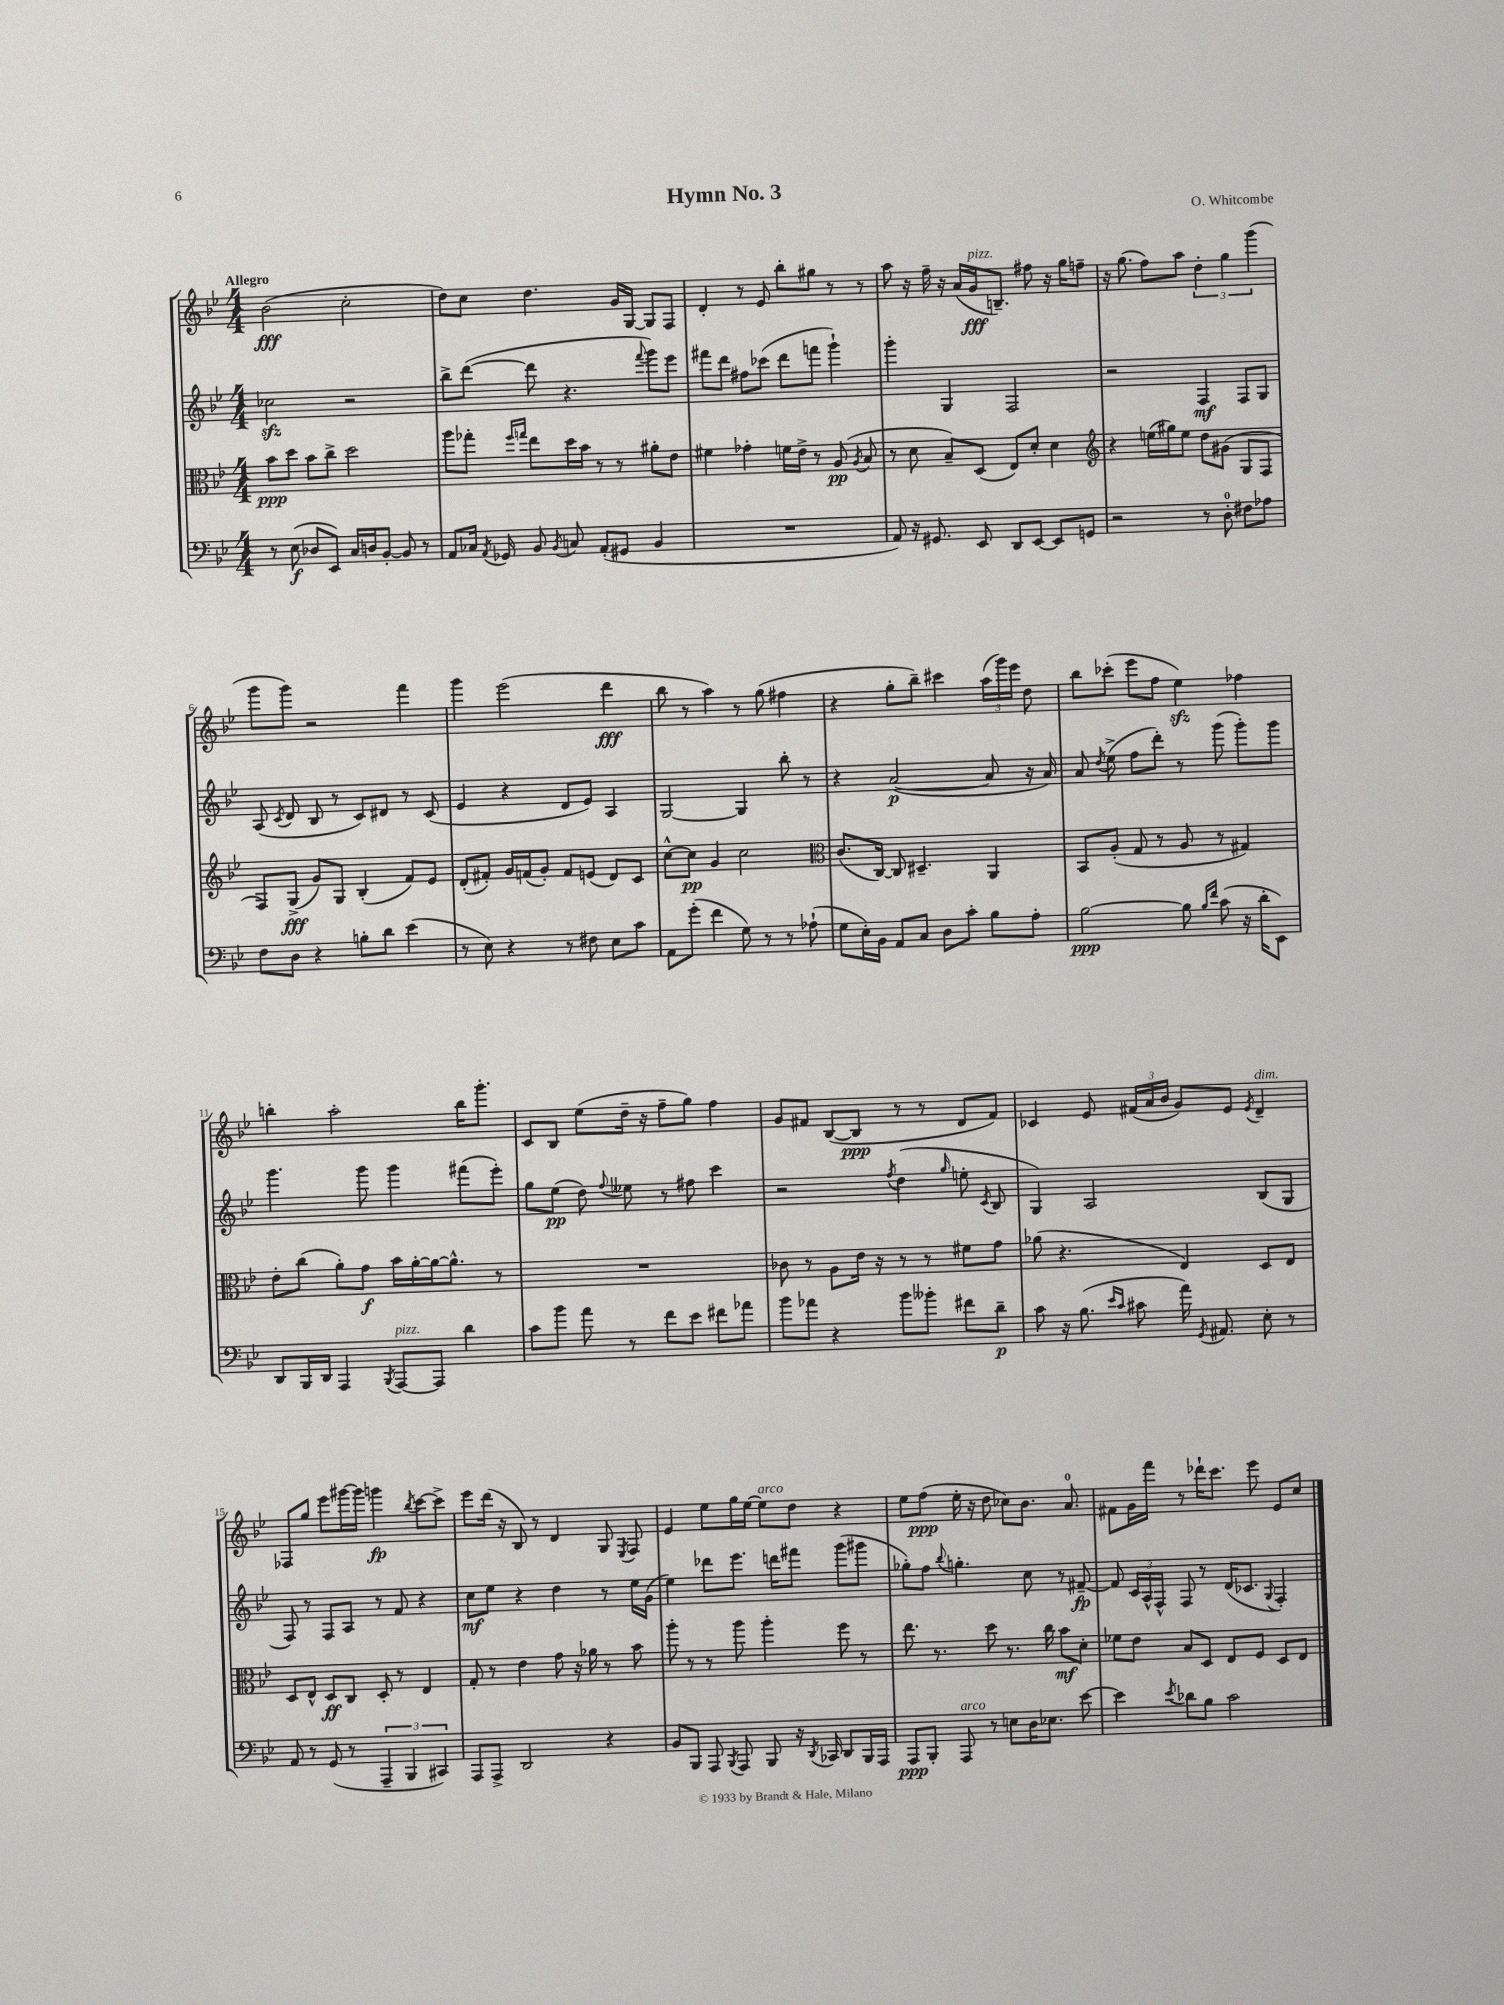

**kern	**kern	**kern	**kern
*staff4	*staff3	*staff2	*staff1
*clefF4	*clefC3	*clefG2	*clefG2
*k[b-e-]	*k[b-e-]	*k[b-e-]	*k[b-e-]
*M4/4	*M4/4	*M4/4	*M4/4
8r	8b-\L	2cc-\	(2b-\
(8E-\	8dd\J	.	.
8D-/L	8b-\L	.	.
8EE-/J)	8cc^\J	.	.
16C/LL	2dd\	2r	2cc'\
16D/J	.	.	.
[8BB-'/J	.	.	.
8BB-/]	.	.	.
8r	.	.	.
=	=	=	=
8AA/L	8aa\L	8bb-^\L	8dd\L)
16C-/Jk	8gg-'\J	([8ddd\J	8cc\J
8qAA/	.	.	.
16GG-/	.	.	.
.	16qqff/LL	.	.
.	16qqgg/JJ	.	.
8BB-/	8ee-\L	8ddd\]	4.dd\
8qBB-/	.	.	.
8C/	16dd\L	4.r	.
.	16b-\JJ	.	.
(8AA'/L	8r	.	.
8GG#/J	8r	.	16g/LL
.	.	.	[16G/JJ
.	.	8qqfff/	.
4BB-/	8a#'\L	8ggg\L)	8G/]L
.	8e-\J	8eee-\J	8F/J
=	=	=	=
1r	4f#\	8fff#\L	4d'/
.	.	8ddd\J	.
.	4g-'\	8ff#\L	8r
.	.	(8ccc-\J	8e-/
.	16f\LL	8ddd\L	8bb-'\L
.	16e-^\JJ	.	.
.	8r	8fff\J	8gg#\J
.	(8A/	4ggg`\)	8r
.	8qA/	.	.
.	8B-/	.	8r
=	=	=	=
8AA/)	8r	4ggg'\	8aa\
16r	8d\	.	16r
8.GG#/	.	.	16ff~\
.	8B-~/L)	4G/	16r
.	.	.	(16a/LL
8EE-/	(8D/J	.	16g/J
.	.	.	8.B~/J)
8DD/L	8E-/L)	2F/	.
[8EE-/J	8d'/J	.	8ff#\
8EE-/]L	4d\	.	16r
.	.	.	16gg\LK
8GG/J	.	.	8ff~\J
=	=	=	=
*	*clefG2	*	*
2r	4r	2r	16r
.	.	.	(8.gg\
.	(16ee\LL	.	8ff\L)
.	16gg#\J)	.	.
.	8ee\J	.	8aa\J
8r	8dd\L	4F/	6dd'\
8D'\	(8g#\J	.	.
.	.	.	6gg\
8F#\L	8G/L	8F/L	.
.	.	.	(6ggg\
8A-\J	8F/J	8G/J	.
=	=	=	=
8F\L	8F/L)	(8A/	8ggg\L
.	.	8qc/	.
8D\J	(8G^/J	8d/	8ggg\J)
4r	8g/L)	8B-/	2r
.	8G/J	8r	.
8B'\L	(4B-'/	8c/L)	.
8d\J	.	8d#/J	.
(4e-\	8f/L)	8r	4fff\
.	8e-/J	(8c/	.
=	=	=	=
8r	(8d'/L	4e-/	4ggg\
8E-\)	8f#'/J)	.	.
4r	16g/LL	4r	(2eee-\
.	(16f/J	.	.
.	8g'/J)	.	.
8r	8f/L	8d/L	.
8F#\	(8e/J	8e-/J)	.
8E-\L	8d/L)	4A/	4ddd\
8c\J	8c/J	.	.
=	=	=	=
8AA\L	[8cc^^\L	[2G/	8bb-\
(8g'\J	8cc\]J	.	8r
4f\	4g/	.	4aa\)
8G\)	2cc\	4G/]	8r
8r	.	.	(8gg\
8r	.	8bb-'\	4ff#\
(8A-`\	.	8r	.
=	=	=	=
*	*clefC3	*	*
8G\L	(8.c/L	4r	4r
16E-'\L)	.	.	.
16BB-\JJ	[16C/Jk)	.	.
8AA/L	8C/]	([2a/	8gg'\L
8C/J	4.D#~/	.	8bb-~\J)
8D\L	.	.	4ccc#\
8c'\J	.	.	.
8B-\L	4AA/	8a/]	(24aa\LL
.	.	.	24ggg\)
.	.	.	24eee-\JJ
8A'\J	.	16r	8dd\
.	.	16a/)	.
=	=	=	=
[2B-\	8BB-/L	8a/	8bb-\L
.	.	8qdd/	.
.	(8A'/J	(8ee-^\	(8ccc-'\J
.	8G/	8ff\L	8eee-\L
.	8r	8ddd'\J)	8ff\J
8B-\]	8A/	8r	4ee-\)
16qqB-/LL	.	.	.
16qqf/JJ	.	.	.
(8c\	8r	(8ggg\	.
16r	4G#/)	8ggg'\L)	4ff-\
16d'\LK	.	.	.
8EE-\J)	.	8ggg\J	.
=	=	=	=
8DD/L	8e-'\L	4.ggg\	4bb'\
16BBB-/L	(8cc\J	.	.
16DD/JJ	.	.	.
4AAA/	8a'\L)	.	2aa'\
.	8g\J	8ggg\	.
8qBBB-/	.	.	.
[8AAA/L	16b-\LL	4ggg\	.
.	[16a'\	.	.
8AAA/]J	16a\_J	.	.
.	8.a^^\]J	.	.
4d\	.	(8fff#\L	16bb\LK
.	.	.	8.ggg'\J
.	8r	8eee-'\J)	.
=	=	=	=
8c\L	1r	8gg\L	8c/L
8b-\J	.	(8ee-\J	8B-/J
8a\	.	8dd\)	(8ee-\L
.	.	8qqff/	.
8r	.	8ee--\	16dd~\Jk
.	.	.	16r
8f\L	.	8r	8ff~\L
8e-\J	.	8ff#\	8gg\J)
8f#\L	.	4ccc\	4ff\
8a-\J	.	.	.
=	=	=	=
8b-\L	8c-\	2r	8g/L
8a-\J	8r	.	8f#/J
4r	8A\L	.	([8B-/L
.	16e-\Jk	.	8B-/]J
.	16r	.	.
.	.	8qff/	.
8b-\L	8r	(4dd\	8r
8b--'\J	8r	.	8r
.	.	16qqgg/	.
8f#\L	8f#\L	8ee'\	8d/L
.	.	8qc/	.
8d~\J	8g\J	8B-/	8f#/J)
=	=	=	=
8c\	(8a-\	4G/)	4c-/
16r	4.r	.	.
(8.B-\	.	.	.
.	.	2A/	8e-/
16qqe-/LL	.	.	.
16qqc/JJ	.	.	.
8c#\	.	.	(24f#/LL
.	.	.	24a/
.	.	.	24b-/JJ
16a\)	4E-/)	.	8g/L)
8qGG/	.	.	.
8.AA#/	.	.	.
.	.	.	8e-/J
.	.	.	8qe-/
8E-'\	8D/L	(8B-/L	4d~/
8r	8E-/J	8G/J	.
=	=	=	=
8AA/	8D/L	8F/)	8F-/L
8r	8E-^^/J	8r	8gg/J
(8GG/	8D/L	8F/L	8eee-\L
8r	8C/J	8A/J	[16ggg#\L
.	.	.	16ggg#\]JJ
6AAA~/	8D'/	8r	4ggg\
.	8r	8f/	.
6BBB-/	.	.	.
.	.	.	8qbb-/
.	4E-/	4r	[8ccc\L
6CC#/)	.	.	.
.	.	.	8ccc^\]J
=	=	=	=
8AAA/L	8G'/	8cc\L	8eee-\L
8AAA^/J	8r	8ee-\J	(16ddd\Jk
.	.	.	16r
2DD/	4e-\	4r	8B-/)
.	.	.	8r
.	8g\	4dd\	4d/
.	16r	.	.
.	16a-\	.	.
4r	8r	8r	8G/
.	.	.	8qE-/
.	8b-\	16ee-\LL	8F/
.	.	(16g\JJ	.
=	=	=	=
8BB-/L	8aa'\	4ee-\)	4e-/
8BBB-/J	8r	.	.
8AAA/	8r	8ddd-\L	8ee-\L
8qBBB-/	.	.	.
8AAA/	8aa\	8.eee-\J	16gg\L
.	.	.	[16ee-\JJ
8BBB-/	4aa'\	.	8ee-\]L
.	.	16ddd\LK	.
16r	.	8fff#\J	8dd\J
8qDD/	.	.	.
16CC-/	.	.	.
8DD/L	8ff\	(8ggg\L	4r
16BBB-/L	8r	8ggg#\J	.
16AAA/JJ	.	.	.
=	=	=	=
8AAA/L	8.ee-\	8gg-'\L)	8ee-\L
8BBB-'/J	.	8ff\J	(8ff\J
.	8.r	.	.
.	.	8qqbb-/	.
8AAA/	.	4.gg'\	16ee-'\
.	.	.	16r
8r	8dd\	.	8dd\
8E\L	8.r	.	8cc-\L)
16D\K	.	8cc\	8.b-\J
8.E-\J	16cc\	.	.
.	8b-\L	8r	.
.	.	.	8.a/
[8e-\	8d'\J	[8f#~/	.
=	=	=	=
4e-\]	8f-\L	8f#/]	8f#\L
.	8e-\J	24c/LL	16g\L
.	.	24A^^/	.
.	.	.	16fff\JJ
.	.	24F^^/JJ	.
8qe-/	.	.	.
8d-\L	8B-/L	8F/	8r
8B-\J	8D/J	8r	16ddd-`\LK
.	.	.	8.ccc\J
2c\	8E-/L	(16d/LK	.
.	.	8.c-/J	.
.	8F/J	.	8eee-\
.	.	8qqG/	.
.	8D/L	4F'/)	8e-/L
.	8E-/J	.	8cc/J
==	==	==	==
*-	*-	*-	*-
